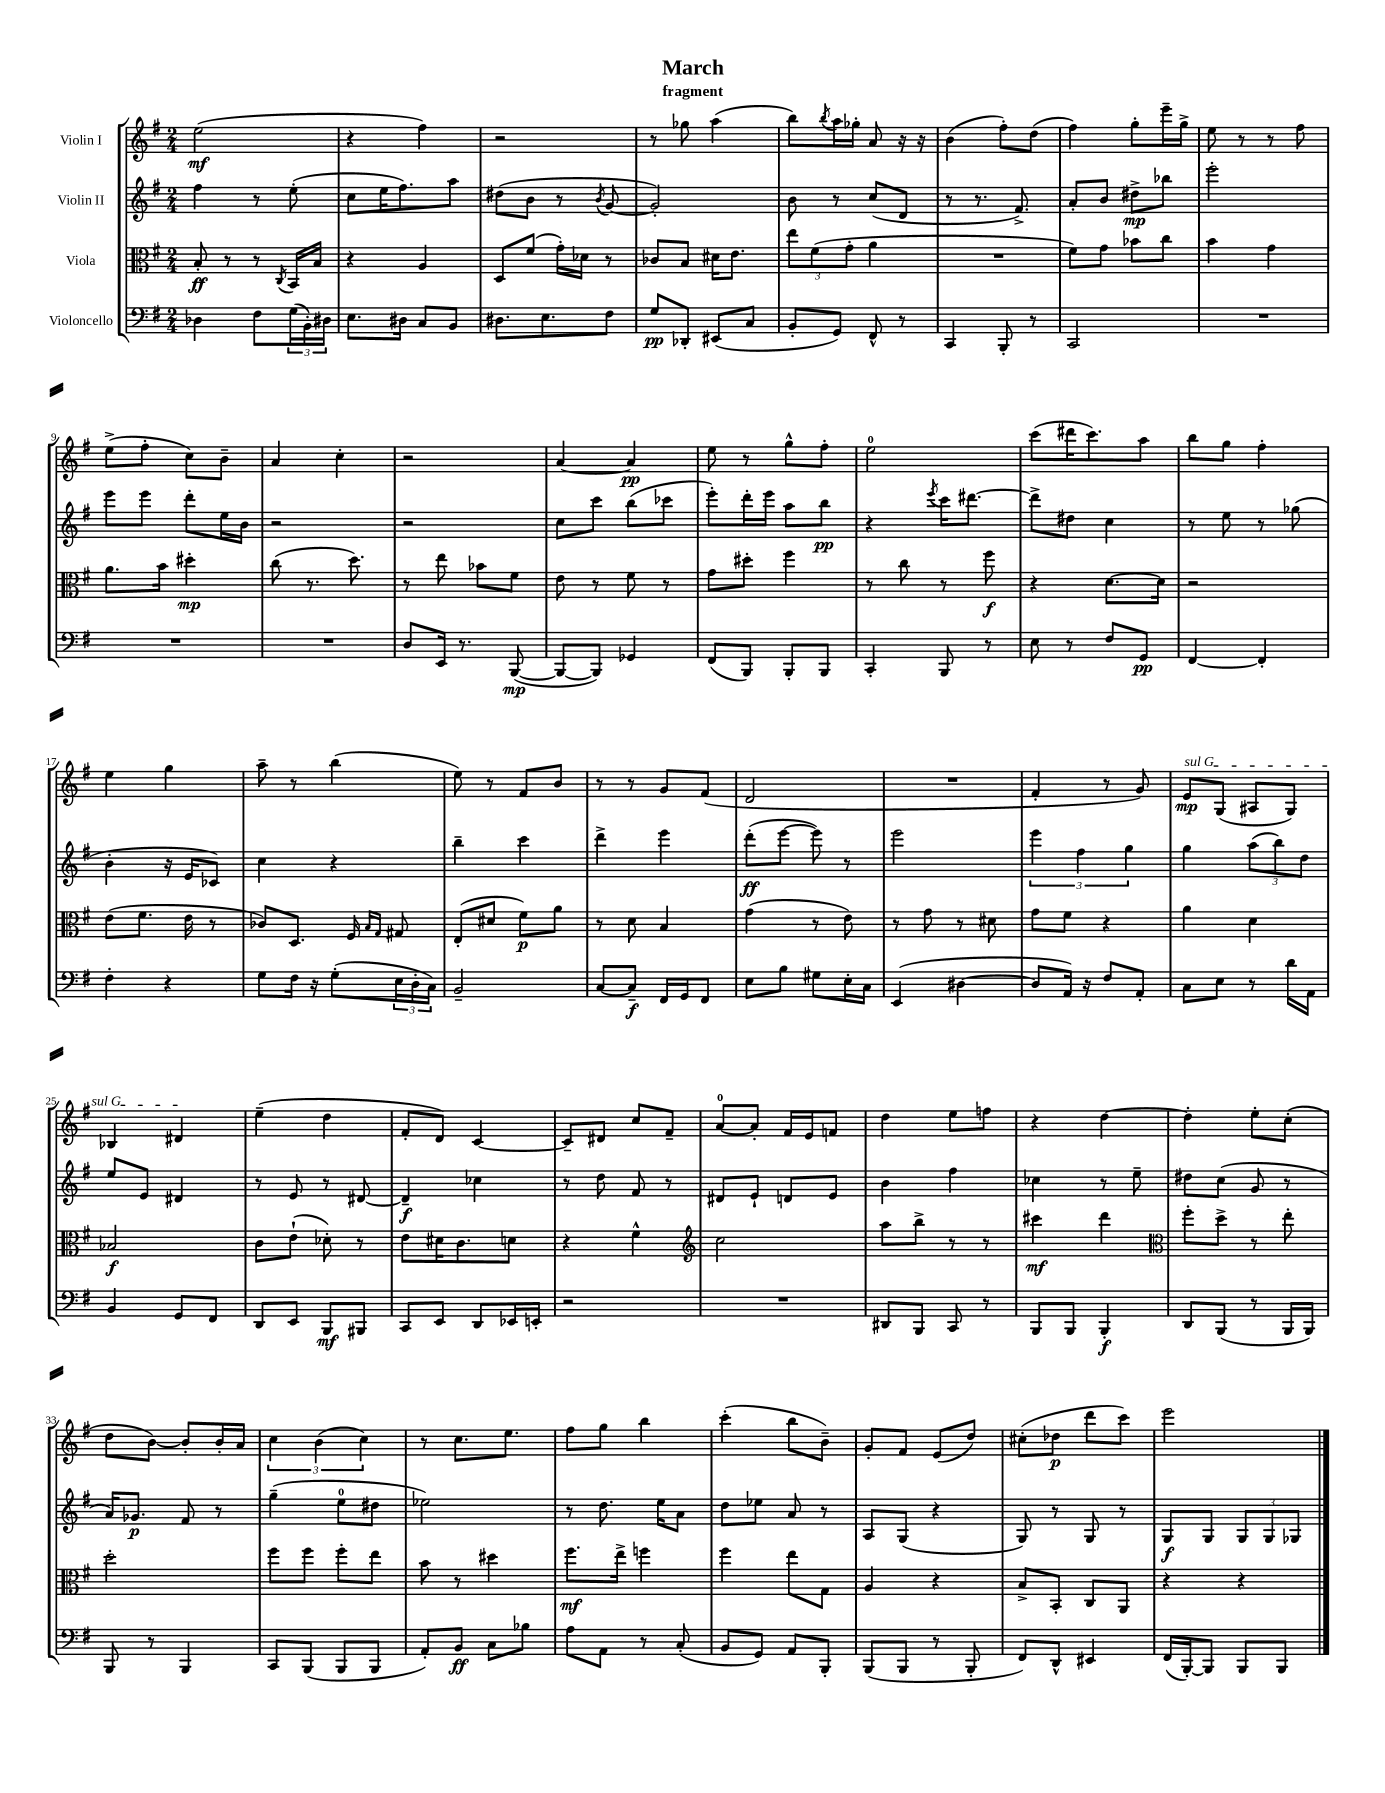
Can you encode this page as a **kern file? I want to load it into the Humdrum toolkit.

**kern	**dynam	**kern	**dynam	**kern	**dynam	**kern	**dynam
*part4	*part4	*part3	*part3	*part2	*part2	*part1	*part1
*staff4	*staff4	*staff3	*staff3	*staff2	*staff2	*staff1	*staff1
*I"Violoncello	*	*I"Viola	*	*I"Violin II	*	*I"Violin I	*
*clefF4	*	*clefC3	*	*clefG2	*	*clefG2	*
*k[f#]	*	*k[f#]	*	*k[f#]	*	*k[f#]	*
*M2/4	*	*M2/4	*	*M2/4	*	*M2/4	*
=1	=1	=1	=1	=1	=1	=1	=1
4D-X\	.	8B'/	ff	4ff#\	.	(2ee\	mf
.	.	8r	.	.	.	.	.
8F#\L	.	8r	.	8r	.	.	.
.	.	8qC/	.	.	.	.	.
(24G\L	.	16BB/LL	.	(8ee'\	.	.	.
24BB'\)	.	.	.	.	.	.	.
.	.	16B/JJ	.	.	.	.	.
24D#X\JJ	.	.	.	.	.	.	.
=2	=2	=2	=2	=2	=2	=2	=2
8.E\L	.	4r	.	8cc\L	.	4r	.
.	.	.	.	16ee\K	.	.	.
16D#X\Jk	.	.	.	8.ff#\)	.	.	.
8C/L	.	4A/	.	.	.	4ff#\)	.
8BB/J	.	.	.	8aa\J	.	.	.
=3	=3	=3	=3	=3	=3	=3	=3
8.D#X\L	.	8D/L	.	(8dd#X\L	.	2r	.
.	.	(8f#/J	.	8b\J	.	.	.
8.E\	.	.	.	.	.	.	.
.	.	16g'\LL)	.	8r	.	.	.
.	.	16d-X\JJ	.	.	.	.	.
.	.	.	.	8qb/	.	.	.
8F#\J	.	8r	.	[8g/	.	.	.
=4	=4	=4	=4	=4	=4	=4	=4
8G/L	pp	8c-X/L	.	2g'/])	.	8r	.
8DD-X'/J	.	8B/J	.	.	.	8gg-X\	.
(8EE#X/L	.	16d#X\KL	.	.	.	(4aa\	.
.	.	8.e\J	.	.	.	.	.
8C/J	.	.	.	.	.	.	.
=5	=5	=5	=5	=5	=5	=5	=5
8BB'/L	.	12ee\L	.	8b\	.	8bb\L)	.
.	.	(12f#\	.	.	.	.	.
.	.	.	.	.	.	8qbb/	.
8GG/J)	.	.	.	8r	.	16aa\L	.
.	.	12g'\J	.	.	.	.	.
.	.	.	.	.	.	16gg-X'\JJ	.
8FF#^^/	.	4a\	.	(8cc/L	.	8a/	.
8r	.	.	.	8d/J	.	16r	.
.	.	.	.	.	.	16r	.
=6	=6	=6	=6	=6	=6	=6	=6
4CC/	.	2r	.	8r	.	(4b\	.
.	.	.	.	8.r	.	.	.
8BBB'/	.	.	.	.	.	8ff#'\L)	.
.	.	.	.	8.f#^/)	.	.	.
8r	.	.	.	.	.	(8dd\J	.
=7	=7	=7	=7	=7	=7	=7	=7
2CC/	.	8f#\L)	.	8a'/L	.	4ff#\)	.
.	.	8g\J	.	8b/J	.	.	.
.	.	8b-X\L	.	8dd#X^\L	mp	8gg'\L	.
.	.	8cc\J	.	8bb-X\J	.	16eee~\L	.
.	.	.	.	.	.	16gg^\JJ	.
=8	=8	=8	=8	=8	=8	=8	=8
2r	.	4b\	.	2eee'\	.	8ee\	.
.	.	.	.	.	.	8r	.
.	.	4g\	.	.	.	8r	.
.	.	.	.	.	.	8ff#\	.
!!LO:LB:g=z
=9	=9	=9	=9	=9	=9	=9	=9
2r	.	8.a\L	.	8eee\L	.	(8ee^\L	.
.	.	.	.	8eee\J	.	8ff#'\J	.
.	.	16b\Jk	.	.	.	.	.
.	.	4dd#X'\	mp	8ddd'\L	.	8cc\L)	.
.	.	.	.	16ee\L	.	8b~\J	.
.	.	.	.	16b\JJ	.	.	.
=10	=10	=10	=10	=10	=10	=10	=10
2r	.	(8cc\	.	2r	.	4a/	.
.	.	8.r	.	.	.	.	.
.	.	.	.	.	.	4cc'\	.
.	.	8.dd\)	.	.	.	.	.
=11	=11	=11	=11	=11	=11	=11	=11
8D/L	.	8r	.	2r	.	2r	.
16EE/Jk	.	8ee\	.	.	.	.	.
8.r	.	.	.	.	.	.	.
.	.	8b-X\L	.	.	.	.	.
([8BBB/	mp	8f#\J	.	.	.	.	.
=12	=12	=12	=12	=12	=12	=12	=12
8BBB/L_	.	8e\	.	8cc\L	.	[4a/	.
8BBB/J])	.	8r	.	8ccc\J	.	.	.
4GG-X/	.	8f#\	.	(8bb\L	.	4a/]	pp
.	.	8r	.	8ccc-X\J	.	.	.
=13	=13	=13	=13	=13	=13	=13	=13
(8FF#/L	.	8g\L	.	8eee'\L)	.	8ee\	.
8BBB/J)	.	8dd#X'\J	.	16ddd'\L	.	8r	.
.	.	.	.	16eee\JJ	.	.	.
8BBB'/L	.	4ff#\	.	8aa\L	.	8gg^^\L	.
8BBB/J	.	.	.	8bb\J	pp	8ff#'\J	.
=14	=14	=14	=14	=14	=14	=14	=14
4CC'/	.	8r	.	4r	.	2ee\	.
.	.	8cc\	.	.	.	.	.
.	.	.	.	8qeee/	.	.	.
8BBB/	.	8r	.	16ccc\KL	.	.	.
.	.	.	.	[8.ddd#X\J	.	.	.
8r	.	8ff#\	f	.	.	.	.
=15	=15	=15	=15	=15	=15	=15	=15
8E\	.	4r	.	8ddd#^\L]	.	(8ccc\L	.
8r	.	.	.	8dd#X\J	.	16ddd#X\K	.
.	.	.	.	.	.	8.ccc\)	.
8F#/L	.	[8.d\L	.	4cc\	.	.	.
8GG/J	pp	.	.	.	.	8aa\J	.
.	.	16d\Jk]	.	.	.	.	.
=16	=16	=16	=16	=16	=16	=16	=16
[4FF#/	.	2r	.	8r	.	8bb\L	.
.	.	.	.	8ee\	.	8gg\J	.
4FF#'/]	.	.	.	8r	.	4ff#'\	.
.	.	.	.	(8gg-X\	.	.	.
!!LO:LB:g=z
=17	=17	=17	=17	=17	=17	=17	=17
4F#'\	.	(8e\L	.	4b'\	.	4ee\	.
.	.	8.f#\J	.	.	.	.	.
4r	.	.	.	16r	.	4gg\	.
.	.	16e\	.	16e/KL	.	.	.
.	.	8r	.	8c-X/J)	.	.	.
=18	=18	=18	=18	=18	=18	=18	=18
8G\L	.	8c-X/L)	.	4cc\	.	8aa~\	.
16F#\Jk	.	8.D/J	.	.	.	8r	.
16r	.	.	.	.	.	.	.
(8G'\L	.	.	.	4r	.	(4bb\	.
.	.	16F#/	.	.	.	.	.
.	.	16qqB/LL	.	.	.	.	.
.	.	16qqG/JJ	.	.	.	.	.
24E\L	.	8G#X/	.	.	.	.	.
24D'\	.	.	.	.	.	.	.
24C\JJ)	.	.	.	.	.	.	.
=19	=19	=19	=19	=19	=19	=19	=19
2BB~/	.	(8E'/L	.	4bb~\	.	8ee\)	.
.	.	8d#X/J	.	.	.	8r	.
.	.	8f#\L)	p	4ccc\	.	8f#/L	.
.	.	8a\J	.	.	.	8b/J	.
=20	=20	=20	=20	=20	=20	=20	=20
[8C/L	.	8r	.	4ddd^\	.	8r	.
8C~/J]	f	8d\	.	.	.	8r	.
16FF#/LL	.	4B/	.	4eee\	.	8g/L	.
16GG/J	.	.	.	.	.	.	.
8FF#/J	.	.	.	.	.	(8f#/J	.
=21	=21	=21	=21	=21	=21	=21	=21
8E\L	.	(4g\	.	(8ddd'\L	ff	2d/	.
8B\J	.	.	.	[8eee\J	.	.	.
8G#X\L	.	8r	.	8eee\])	.	.	.
16E'\L	.	8e\)	.	8r	.	.	.
16C\JJ	.	.	.	.	.	.	.
=22	=22	=22	=22	=22	=22	=22	=22
(4EE/	.	8r	.	2eee\	.	2r	.
.	.	8g\	.	.	.	.	.
[4D#X\	.	8r	.	.	.	.	.
.	.	8d#X\	.	.	.	.	.
=23	=23	=23	=23	=23	=23	=23	=23
8D#/L]	.	8g\L	.	6eee\	.	4f#'/	.
16AA/Jk)	.	8f#\J	.	.	.	.	.
.	.	.	.	6ff#\	.	.	.
16r	.	.	.	.	.	.	.
8F#/L	.	4r	.	.	.	8r	.
.	.	.	.	6gg\	.	.	.
8AA'/J	.	.	.	.	.	8g/)	.
=24	=24	=24	=24	=24	=24	=24	=24
!	!	!	!	!	!	!LO:TX:a:i:t=sul G	!
8C\L	.	4a\	.	4gg\	.	8e/L	mp
8E\J	.	.	.	.	.	(8G/J	.
8r	.	4d\	.	(12aa\L	.	8A#X/L	.
.	.	.	.	12bb\)	.	.	.
16d\LL	.	.	.	.	.	8G/J)	.
.	.	.	.	12dd\J	.	.	.
16AA\JJ	.	.	.	.	.	.	.
!!LO:LB:g=z
=25	=25	=25	=25	=25	=25	=25	=25
4BB/	.	2B-X/	f	8ee/L	.	4B-X/	.
.	.	.	.	8e/J	.	.	.
8GG/L	.	.	.	4d#X/	.	4d#X/	.
8FF#/J	.	.	.	.	.	.	.
=26	=26	=26	=26	=26	=26	=26	=26
8DD/L	.	8c\L	.	8r	.	(4ee~\	.
8EE/J	.	(8e`\J	.	8e/	.	.	.
8BBB/L	mf	8d-X'\)	.	8r	.	4dd\	.
8BBB#X/J	.	8r	.	[8d#X/	.	.	.
=27	=27	=27	=27	=27	=27	=27	=27
8CC/L	.	8e\L	.	4d#~/]	f	8f#'/L	.
8EE/J	.	16d#X\K	.	.	.	8d/J)	.
.	.	8.c\	.	.	.	.	.
8DD/L	.	.	.	4cc-X\	.	[4c/	.
16EE-X/L	.	8dn\J	.	.	.	.	.
16EEn'/JJ	.	.	.	.	.	.	.
=28	=28	=28	=28	=28	=28	=28	=28
2r	.	4r	.	8r	.	8c~/L]	.
.	.	.	.	8dd\	.	8d#X/J	.
.	.	4f#^^\	.	8f#/	.	8cc/L	.
.	.	.	.	8r	.	8f#~/J	.
=29	=29	=29	=29	=29	=29	=29	=29
*	*	*clefG2	*	*	*	*	*
2r	.	2cc\	.	8d#X/L	.	[8a/L	.
.	.	.	.	8e`/J	.	8a'/J]	.
.	.	.	.	8dn/L	.	16f#/LL	.
.	.	.	.	.	.	16e/J	.
.	.	.	.	8e/J	.	8fn/J	.
=30	=30	=30	=30	=30	=30	=30	=30
8DD#X/L	.	8aa\L	.	4b\	.	4dd\	.
8BBB/J	.	8bb^\J	.	.	.	.	.
8CC/	.	8r	.	4ff#\	.	8ee\L	.
8r	.	8r	.	.	.	8ffn\J	.
=31	=31	=31	=31	=31	=31	=31	=31
8BBB/L	.	4ccc#X\	mf	4cc-X\	.	4r	.
8BBB/J	.	.	.	.	.	.	.
4BBB'/	f	4ddd\	.	8r	.	[4dd\	.
.	.	.	.	8ee~\	.	.	.
=32	=32	=32	=32	=32	=32	=32	=32
*	*	*clefC3	*	*	*	*	*
8DD/L	.	8ff#'\L	.	8dd#X\L	.	4dd'\]	.
(8BBB/J	.	8dd^\J	.	(8cc\J	.	.	.
8r	.	8r	.	8g/	.	8ee'\L	.
16BBB/LL	.	8ee'\	.	8r	.	(8cc'\J	.
16BBB/JJ)	.	.	.	.	.	.	.
!!LO:LB:g=z
=33	=33	=33	=33	=33	=33	=33	=33
8BBB/	.	2dd'\	.	16a/KL)	.	8dd\L	.
.	.	.	.	8.g-X/J	p	.	.
8r	.	.	.	.	.	[8b\J)	.
4BBB/	.	.	.	8f#/	.	8b'/L]	.
.	.	.	.	8r	.	16b'/L	.
.	.	.	.	.	.	16a/JJ	.
=34	=34	=34	=34	=34	=34	=34	=34
8CC/L	.	8ff#\L	.	(4gg~\	.	6cc\	.
(8BBB/J	.	8ff#\J	.	.	.	.	.
.	.	.	.	.	.	(6b\	.
8BBB/L	.	8ff#'\L	.	8ee\L	.	.	.
.	.	.	.	.	.	6cc\)	.
8BBB/J	.	8ee\J	.	8dd#X\J	.	.	.
=35	=35	=35	=35	=35	=35	=35	=35
8AA'/L)	.	8b\	.	2ee-X\)	.	8r	.
8BB/J	ff	8r	.	.	.	8.cc\L	.
8C\L	.	4dd#X\	.	.	.	.	.
.	.	.	.	.	.	8.ee\J	.
8B-X\J	.	.	.	.	.	.	.
=36	=36	=36	=36	=36	=36	=36	=36
8A\L	.	8.ff#\L	mf	8r	.	8ff#\L	.
8AA\J	.	.	.	8.dd\	.	8gg\J	.
.	.	16ee^\Jk	.	.	.	.	.
8r	.	4ffn\	.	.	.	4bb\	.
.	.	.	.	16ee\KL	.	.	.
(8C'/	.	.	.	8a\J	.	.	.
=37	=37	=37	=37	=37	=37	=37	=37
8BB/L	.	4ff#\	.	8dd\L	.	(4ccc'\	.
8GG/J)	.	.	.	8ee-X\J	.	.	.
8AA/L	.	8ee\L	.	8a/	.	8bb\L	.
8BBB'/J	.	8G\J	.	8r	.	8b~\J)	.
=38	=38	=38	=38	=38	=38	=38	=38
(8BBB/L	.	4A/	.	8A/L	.	8g'/L	.
8BBB/J	.	.	.	(8G/J	.	8f#/J	.
8r	.	4r	.	4r	.	(8e/L	.
8BBB'/	.	.	.	.	.	8dd/J)	.
=39	=39	=39	=39	=39	=39	=39	=39
8FF#/L)	.	8B^/L	.	8G/)	.	(8cc#X'\L	.
8DD^^/J	.	8BB'/J	.	8r	.	8dd-X\J	p
4EE#X/	.	8C/L	.	8G/	.	8ddd\L	.
.	.	8AA/J	.	8r	.	8ccc\J)	.
=40	=40	=40	=40	=40	=40	=40	=40
(16FF#/LL	.	4r	.	8G/L	f	2eee\	.
[16BBB'/J)	.	.	.	.	.	.	.
8BBB/J]	.	.	.	8G/J	.	.	.
8BBB/L	.	4r	.	12G/L	.	.	.
.	.	.	.	12G/	.	.	.
8BBB/J	.	.	.	.	.	.	.
.	.	.	.	12G-X/J	.	.	.
==	==	==	==	==	==	==	==
*-	*-	*-	*-	*-	*-	*-	*-
